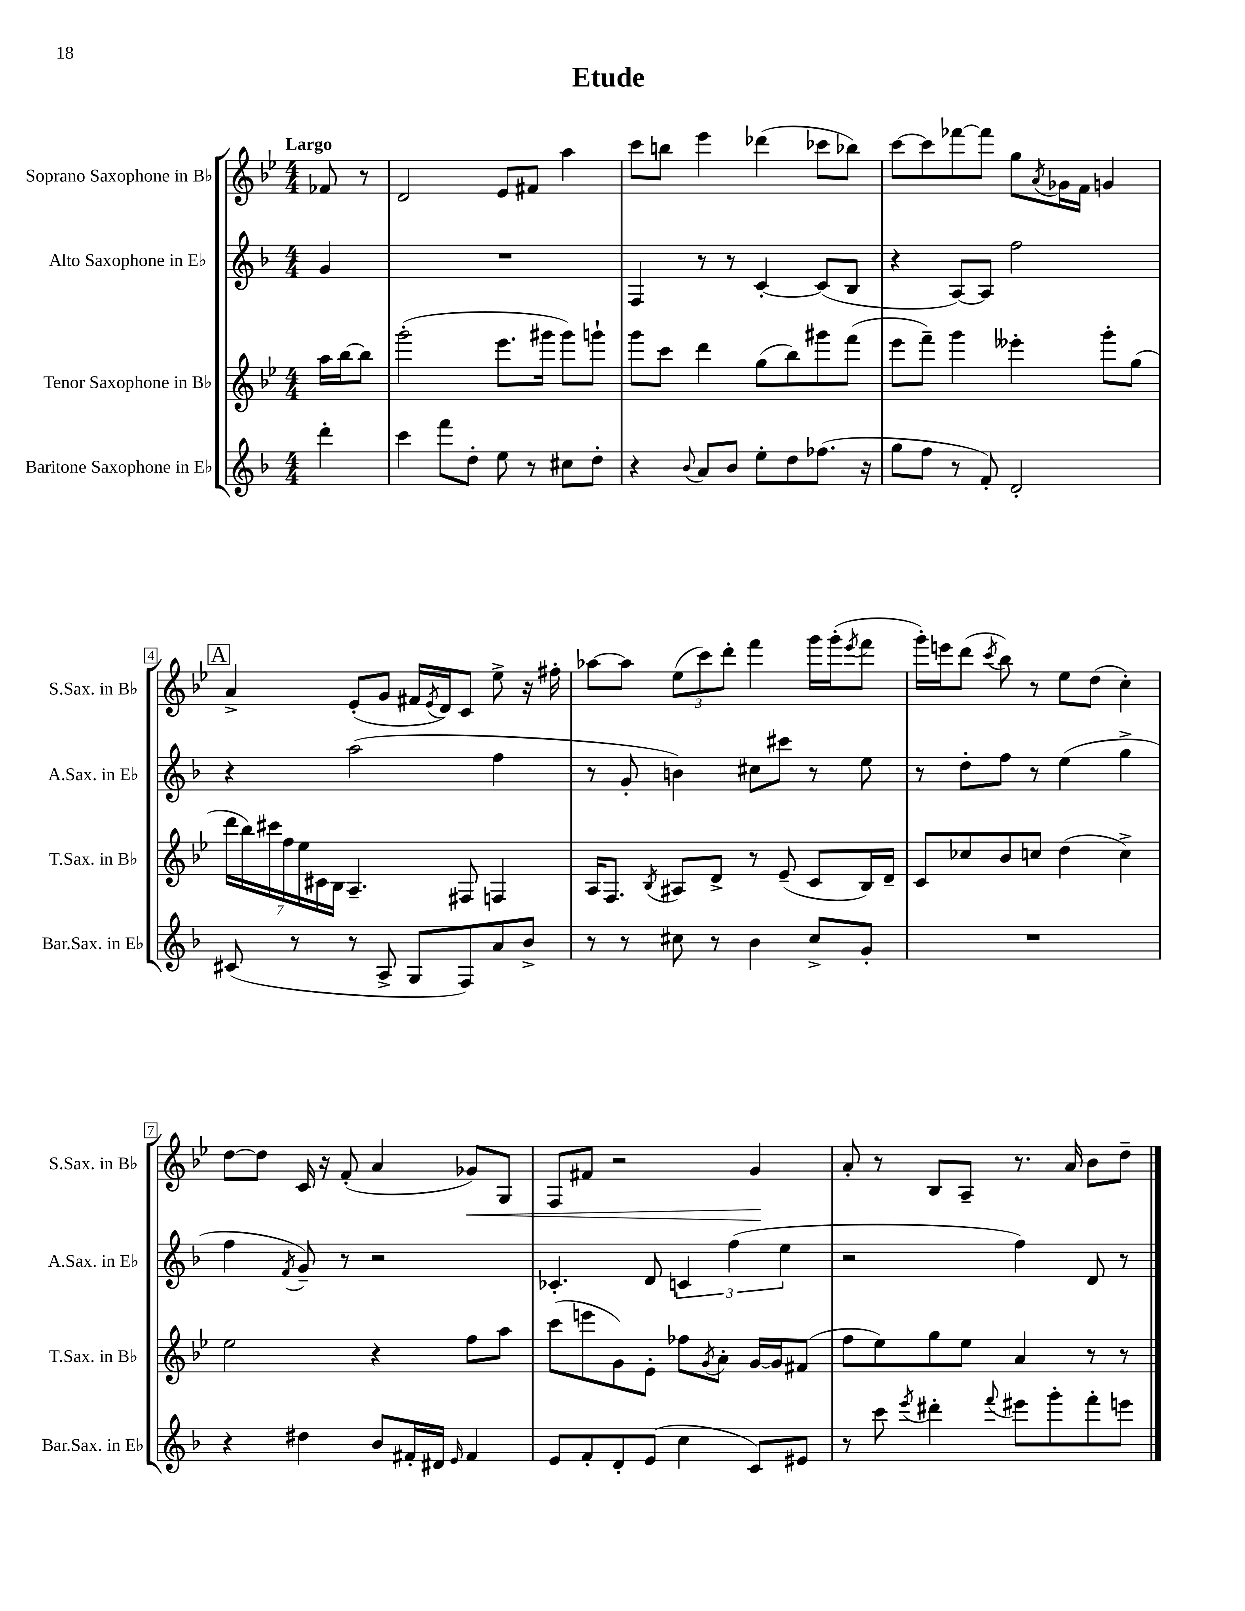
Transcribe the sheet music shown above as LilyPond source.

\header { title = "Etude" }
<<
\new StaffGroup <<
\new Staff = "s0" \with { instrumentName = "Soprano Saxophone in Bb" shortInstrumentName = "S.Sax. in Bb" } {
    \clef treble \key bes \major \numericTimeSignature \time 4/4 \partial 4 \tempo "Largo"
    fes'8 r8 |
    d'2 ees'8 fis'8 a''4 |
    c'''8 b''8 ees'''4 des'''4( ces'''8 bes''8) |
    c'''8~ c'''8 fes'''8~ fes'''8 g''8 \acciaccatura { a'8 } ges'16 f'16 g'4 |
    \mark \markup { \box "A" } a'4-> ees'8-.( g'8 fis'16 \acciaccatura { ees'8 } d'16) c'8 ees''8-> r16 fis''16-. |
    aes''8~ aes''8 \tuplet 3/2 { ees''8( c'''8) d'''8-. } f'''4 g'''16 g'''16-.( \acciaccatura { ees'''8 } f'''8 |
    g'''16-.) e'''16 d'''8( \acciaccatura { c'''8 } bes''8) r8 ees''8 d''8( c''4-.) |
    d''8~ d''8 c'16 r16 f'8-.( a'4 ges'8\<) g8 |
    f8 fis'8 r2 g'4\! |
    a'8-. r8 bes8 a8-- r8. a'16 bes'8 d''8-- \bar "|." |
}
\new Staff = "s1" \with { instrumentName = "Alto Saxophone in Eb" shortInstrumentName = "A.Sax. in Eb" } {
    \clef treble \key f \major \numericTimeSignature \time 4/4 \partial 4
    g'4 |
    R1 |
    f4 r8 r8 c'4~-. c'8( bes8 |
    r4 a8~) a8 f''2 |
    \mark \markup { \box "A" } r4 a''2( f''4 |
    r8 g'8-. b'4) cis''8 cis'''8 r8 e''8 |
    r8 d''8-. f''8 r8 e''4( g''4-> |
    f''4 \acciaccatura { f'8 } g'8--) r8 r2 |
    ces'4.-. d'8 \tuplet 3/2 { c'4 f''4( e''4 } |
    r2 f''4) d'8 r8 \bar "|." |
}
\new Staff = "s2" \with { instrumentName = "Tenor Saxophone in Bb" shortInstrumentName = "T.Sax. in Bb" } {
    \clef treble \key bes \major \numericTimeSignature \time 4/4 \partial 4
    a''16 bes''16~ bes''8 |
    g'''2-.( ees'''8. gis'''16 gis'''8) g'''8-! |
    g'''8 c'''8 d'''4 g''8( bes''8) gis'''8 f'''8( |
    ees'''8 f'''8--) g'''4 eeses'''4-. g'''8-. g''8( |
    \mark \markup { \box "A" } \tuplet 7/4 { d'''16 bes''16) cis'''16 f''16 ees''16 cis'16 bes16 } a4.-- fis8 f4 |
    a16 f8. \acciaccatura { bes8 } ais8 d'8-> r8 ees'8--( c'8 bes16) d'16-- |
    c'8 ces''8 bes'8 c''8 d''4( c''4->) |
    ees''2 r4 f''8 a''8 |
    c'''8( e'''8 g'8) ees'8-. fes''8 \acciaccatura { g'8 } a'8-. g'16~ g'16 fis'8( |
    f''8 ees''8) g''8 ees''8 a'4 r8 r8 \bar "|." |
}
\new Staff = "s3" \with { instrumentName = "Baritone Saxophone in Eb" shortInstrumentName = "Bar.Sax. in Eb" } {
    \clef treble \key f \major \numericTimeSignature \time 4/4 \partial 4
    d'''4-. |
    c'''4 f'''8 d''8-. e''8 r8 cis''8 d''8-. |
    r4 \appoggiatura { bes'8 } a'8 bes'8 e''8-. d''8 fes''8.( r16 |
    g''8 f''8 r8 f'8-.) d'2-. |
    \mark \markup { \box "A" } cis'8( r8 r8 a8-> g8 f8) a'8 bes'8-> |
    r8 r8 cis''8 r8 bes'4 cis''8-> g'8-. |
    R1 |
    r4 dis''4 bes'8 fis'16-. dis'16 \grace { e'16 } fis'4 |
    e'8 f'8-. d'8-. e'8( c''4 c'8) eis'8 |
    r8 c'''8 \acciaccatura { e'''8 } dis'''4-. \appoggiatura { f'''8 } eis'''8 g'''8-. f'''8-. e'''8 \bar "|." |
}
>>
>>
\layout { \context { \Score \override BarNumber.stencil = #(make-stencil-boxer 0.1 0.3 ly:text-interface::print) } }
